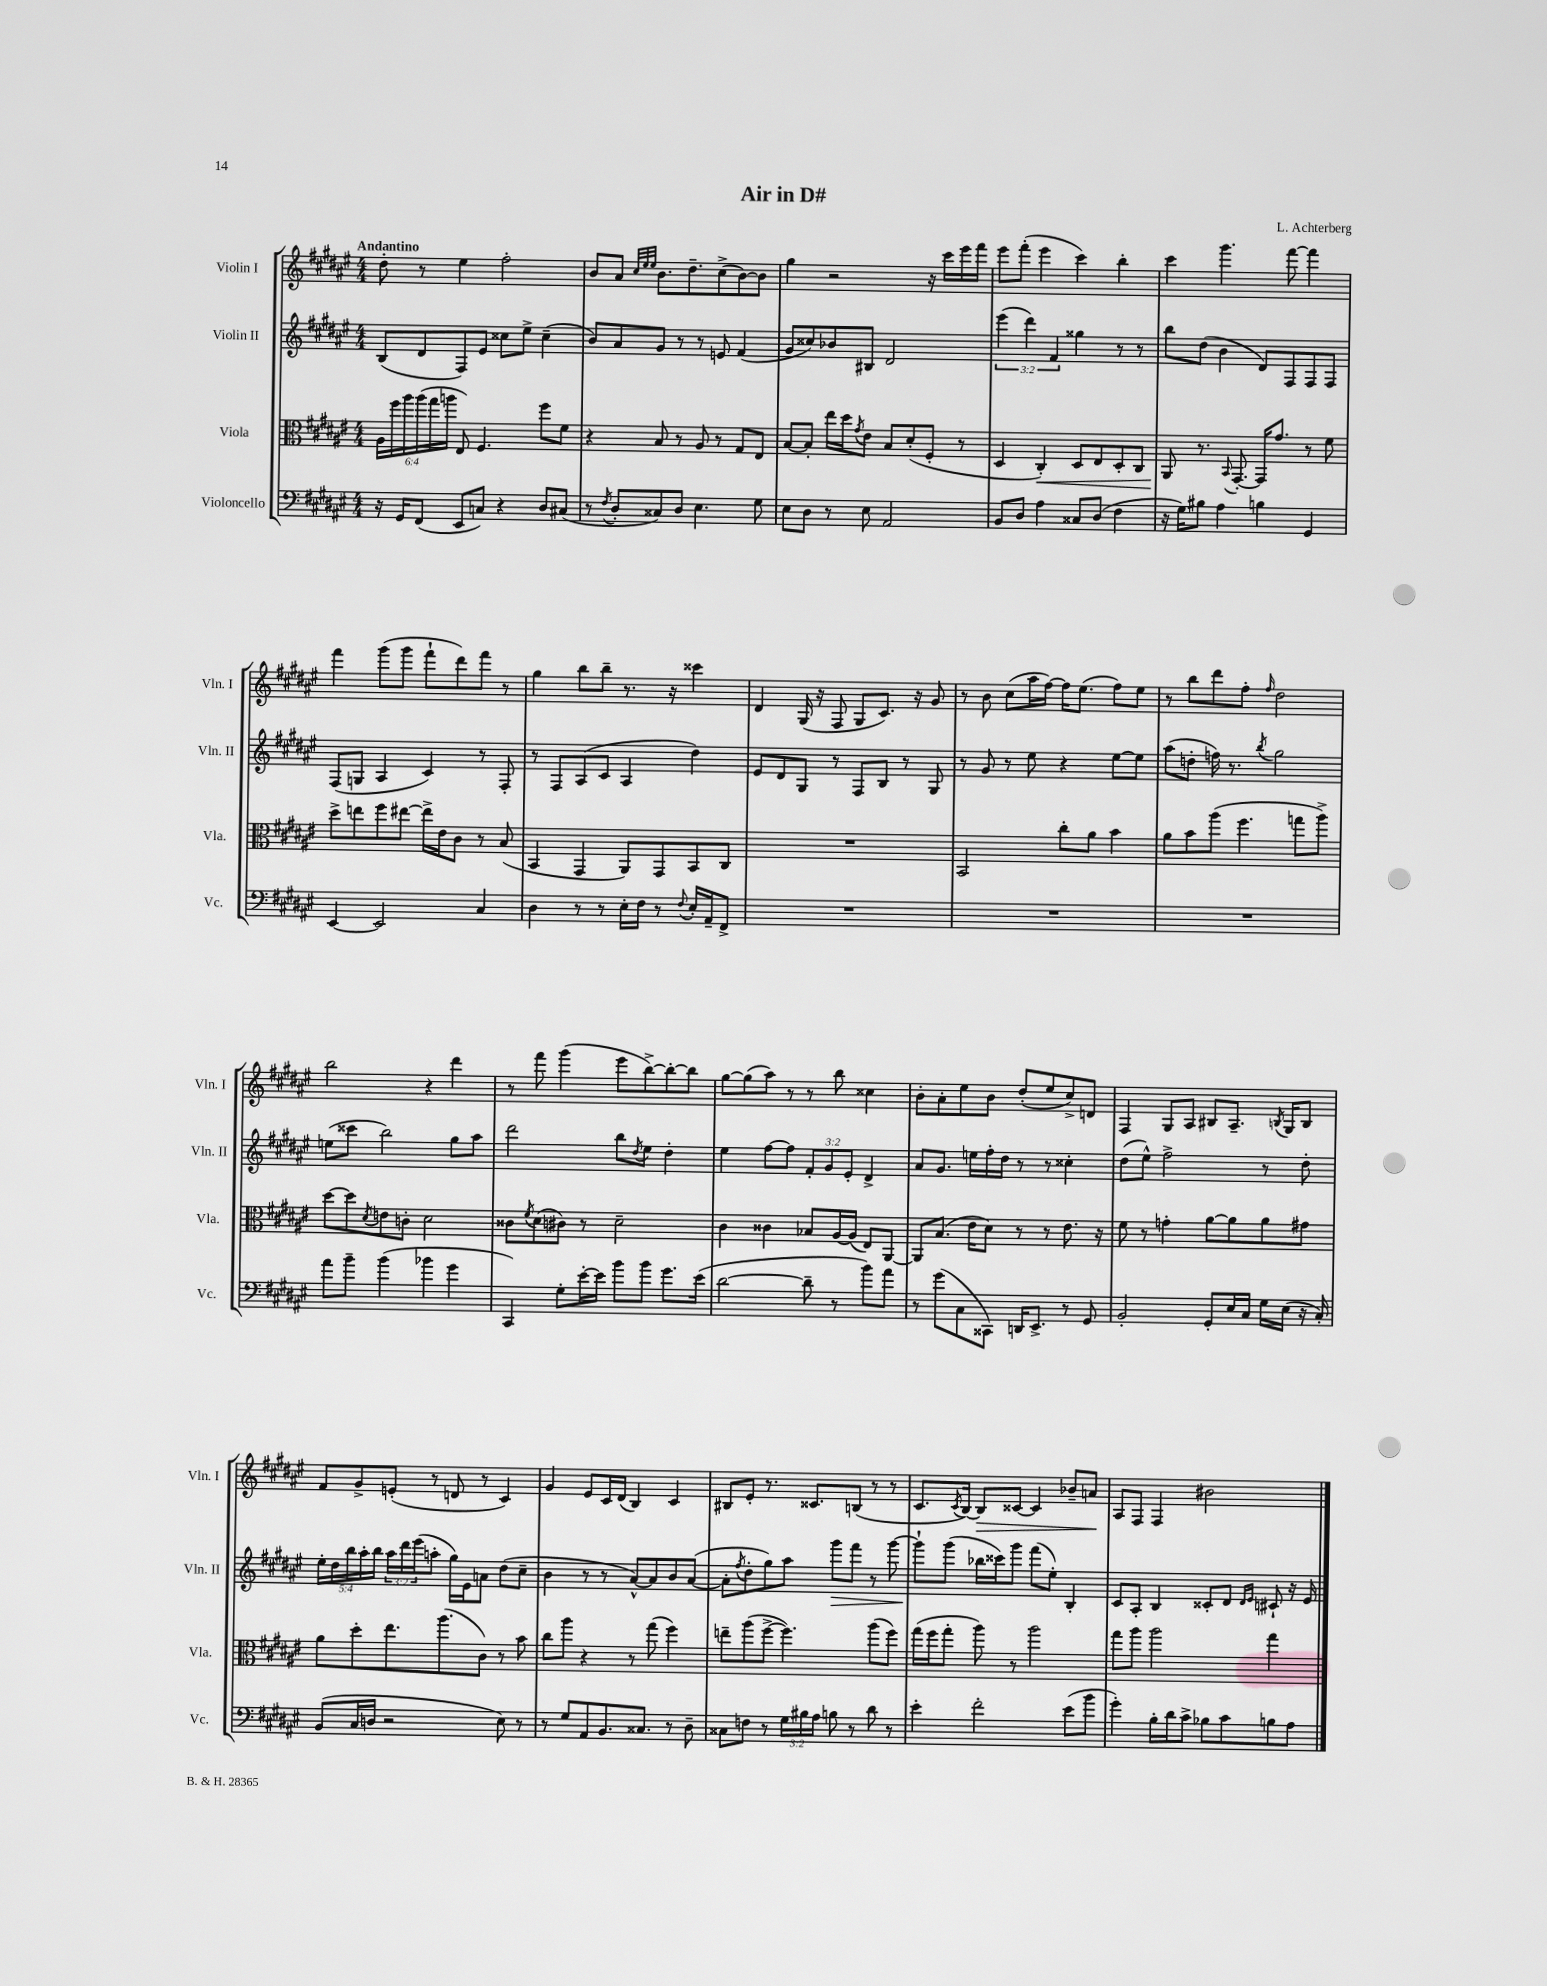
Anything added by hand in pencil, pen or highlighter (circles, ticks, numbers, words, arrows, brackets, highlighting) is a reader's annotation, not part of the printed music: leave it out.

**kern	**kern	**kern	**kern
*staff4	*staff3	*staff2	*staff1
*clefF4	*clefC3	*clefG2	*clefG2
*k[f#c#g#d#a#e#]	*k[f#c#g#d#a#e#]	*k[f#c#g#d#a#e#]	*k[f#c#g#d#a#e#]
*M4/4	*M4/4	*M4/4	*M4/4
16r	24A#	(8B	8dd#'
.	24ff#	.	.
16GG#	.	.	.
.	24aa#	.	.
(8FF#	(24aa#	8d#	8r
.	24gg#	.	.
.	24aa	.	.
8EE#	8E#)	8F#)	4ee#
8C)	4.F#	8e#	.
4r	.	8cc##	2ff#'
.	.	8ee#^	.
8D#	8ff#	(4cc##~	.
(8C#	8f#	.	.
=	=	=	=
8r	4r	8b)	8b
8qF#	.	.	.
8D#'	.	8a#	8a#
.	.	.	32qqcc#
.	.	.	32qqee#
.	.	.	32qqee#
8C##)	8B	8g#	8.b
8D#	8r	8r	.
.	.	.	8.dd#~
4.E#	8A#	8r	.
.	8r	8e	(8cc#^
.	8G#	(4f#	[8b)
8G#	8E#	.	8b]
=	=	=	=
8E#	[8B	8g#	4gg#
8D#	8B']	8cc##)	.
8r	16ee#	8b-	2r
.	16dd#	.	.
.	8qg#	.	.
8E#	8e#	8B#	.
2AA#	8B	2d#	.
.	(8d#'	.	.
.	8F#'	.	16r
.	.	.	16ccc#
.	8r	.	16eee#
.	.	.	16fff#
=	=	=	=
8BB	4D#	(6eee#	8eee#
8D#	.	.	(8fff#'
.	.	6ddd#)	.
4A#	4C#')	.	4eee#
.	.	6f#	.
8C##	8D#	4gg##	4ccc#)
(8D#	8E#	.	.
4F#	8D#'	8r	4bb'
.	8C#	8r	.
=	=	=	=
16r	8AA#	8bb	4ccc#
16G#)	.	.	.
8B#	8.r	(8dd#	.
4A#	.	4b	4.ggg#
.	8qqBB	.	.
.	[8.GG#'	.	.
4B	16GG#]	8d#)	.
.	8.g#	.	.
.	.	8F#	[8fff#
4GG#	8r	8F#	4fff#]
.	8f#	8F#	.
=	=	=	=
[4EE#	8dd#^	(8F#	4fff#
.	8ee	8G	.
2EE#]	8ff#	4A#	(8ggg#
.	[8ee#	.	8ggg#
.	16ee#^]	4c#)	8fff#`
.	16e#	.	.
.	8c#	.	8ddd#)
4C#	8r	8r	8fff#
.	(8B	8F#'	8r
=	=	=	=
4D#	4BB	8r	4gg#
.	.	8F#	.
8r	4GG#	(8A#	8bb
8r	.	8c#	8bb~
16E#'	8AA#)	4A#	8.r
16F#	.	.	.
8r	8GG#	.	.
.	.	.	16r
8qqF#	.	.	.
16E#'	8BB	4dd#)	4ccc##
16AA#~	.	.	.
8FF#^	8C#	.	.
=	=	=	=
1r	1r	8e#	4d#
.	.	8d#	.
.	.	8G#	(16G#
.	.	.	16r
.	.	8r	8F#
.	.	8F#	8G#
.	.	8B	8.c#)
.	.	8r	.
.	.	.	16r
.	.	8G#	8g#
=	=	=	=
1r	2BB	8r	8r
.	.	8g#	8b
.	.	8r	(8cc#
.	.	8ee#	16aa#
.	.	.	[16ff#)
.	8cc#'	4r	16ff#]
.	.	.	(8.ee#
.	8a#	.	.
.	4b	[8ee#	8ff#)
.	.	8ee#]	8ee#
=	=	=	=
1r	8a#	(8aa#	8r
.	8b	8dd'	8bb
.	(8aa#	16ff)	8ddd#
.	.	8.r	.
.	4.ff#	.	8ff#'
.	.	8qbb	16qqff#
.	.	2gg#	2dd#
.	8gg	.	.
.	8aa#^)	.	.
=	=	=	=
8a#	[8dd#	(8ee	2bb
8b~	8dd#]	8ccc##	.
.	8qd#	.	.
(4b	8e	2bb)	.
.	8c'	.	.
4b-	2d#	.	4r
4g#	.	8gg#	4ddd#
.	.	8aa#	.
=	=	=	=
4CC#)	8c##	2ddd#	8r
.	8qf#	.	.
.	(8d#	.	8fff#
8G#'	8c#)	.	(4ggg#
[16e#'	8r	.	.
16e#]	.	.	.
8b	2d#~	8bb	8eee#
.	.	8qdd#	.
8b	.	8ee#	[8bb^)
8.g#	.	4dd#'	8bb'_
.	.	.	8bb]
(16e#	.	.	.
=	=	=	=
[2d#	4c#	4ee#	[8gg#
.	.	.	(8gg#]
.	4c##	[8ff#	8aa#)
.	.	8ff#]	8r
8d#~]	8B-	12f#'	8r
.	.	12g#	.
8r	[16A#	.	8bb
.	.	12e#'	.
.	(16A#]	.	.
8b)	8E#)	4d#^	4cc##
8a#	[8AA#	.	.
=	=	=	=
8r	8AA#]	8a#	8b'
(8g#	(8.B	8.g#	8a#'
8C#	.	.	8ee#
.	16e#	16ee	.
8CC##)	8d#)	16ff#'	8b
.	.	16dd#	.
16DD	8r	8r	(8dd#'
8.EE#^	.	.	.
.	8r	8r	8ee#
8r	8.e#	4cc##'	8cc#^)
8GG#	.	.	8d
.	16r	.	.
=	=	=	=
2BB'	8f#	(8dd#	4F#
.	8r	8ee#^^)	.
.	4g'	2ff#^	8G#
.	.	.	8A#
8GG#'	[8a#	.	8B#
16E#	8a#]	.	8.A#~
16C#	.	.	.
16G#	8a#	8r	.
.	.	.	8qB
(16E#	.	.	16G#
16r	8g#	8dd#'	8B
16C#')	.	.	.
=	=	=	=
(8BB	8a#	20ee#'	8f#
.	.	20dd#	.
.	.	20bb	.
16C#	8dd#'	.	8g#^
.	.	20aa#'	.
16D	.	.	.
.	.	20bb	.
2r	8.ee#	24aa#	(8e'
.	.	24ddd#	.
.	.	(24eee#	.
.	.	8aa'	8r
.	(8.aa#	.	.
.	.	16gg#)	8d
.	.	16e#	.
.	8c#)	8a	8r
8E#)	8r	(8dd#	4c#)
8r	8b	8cc#~	.
=	=	=	=
8r	8cc#	4b	4g#
8G#	8aa#	.	.
8AA#	4r	8r	8e#
8.BB	.	8r	16c#
.	.	.	(16d#
.	8r	[8a#^^)	4B)
8.C##	.	.	.
.	(8gg#	8a#]	.
8r	4ff#)	8b	4c#
8D#~	.	([8a#	.
=	=	=	=
8C##	8ee~	8a#']	8B#
.	.	8qff#	.
8F	(8aa#	8dd#'	8e#'
8r	[8ff#^	8gg#)	8.r
24G#	4.ff#])	8aa#	.
24B#	.	.	.
.	.	.	8.c##
24A#	.	.	.
8B	.	8ggg#	.
8r	.	8fff#	(8B
8d#	(8aa#	8r	8r
8r	8ff#)	[8ggg#	8r
=	=	=	=
4e#'	(16gg#	8ggg#`]	8.c#
.	16ff#	.	.
.	8gg#'	(8ggg#	.
.	.	.	8qc#
.	.	.	[16B)
2f#'	8aa#)	16bb-	8B]
.	.	16ccc##)	.
.	8r	8ggg#	[8c##
.	2aa#	(8fff#	4c##]
.	.	8ee#')	.
(8e#	.	4B'	8b-~
8b	.	.	8a
=	=	=	=
4g#')	8gg#	8c#	8A#
.	8aa#	8A#'	8F#
16B'	2aa#	4B	4F#
16d#	.	.	.
8c#^	.	.	.
8B-	.	8c##'	2b#
8c#	.	8d#	.
.	.	16qqd#	.
.	.	16qqe#	.
8B	4gg#	8c#`	.
8A#	.	16r	.
.	.	16e#	.
==	==	==	==
*-	*-	*-	*-
